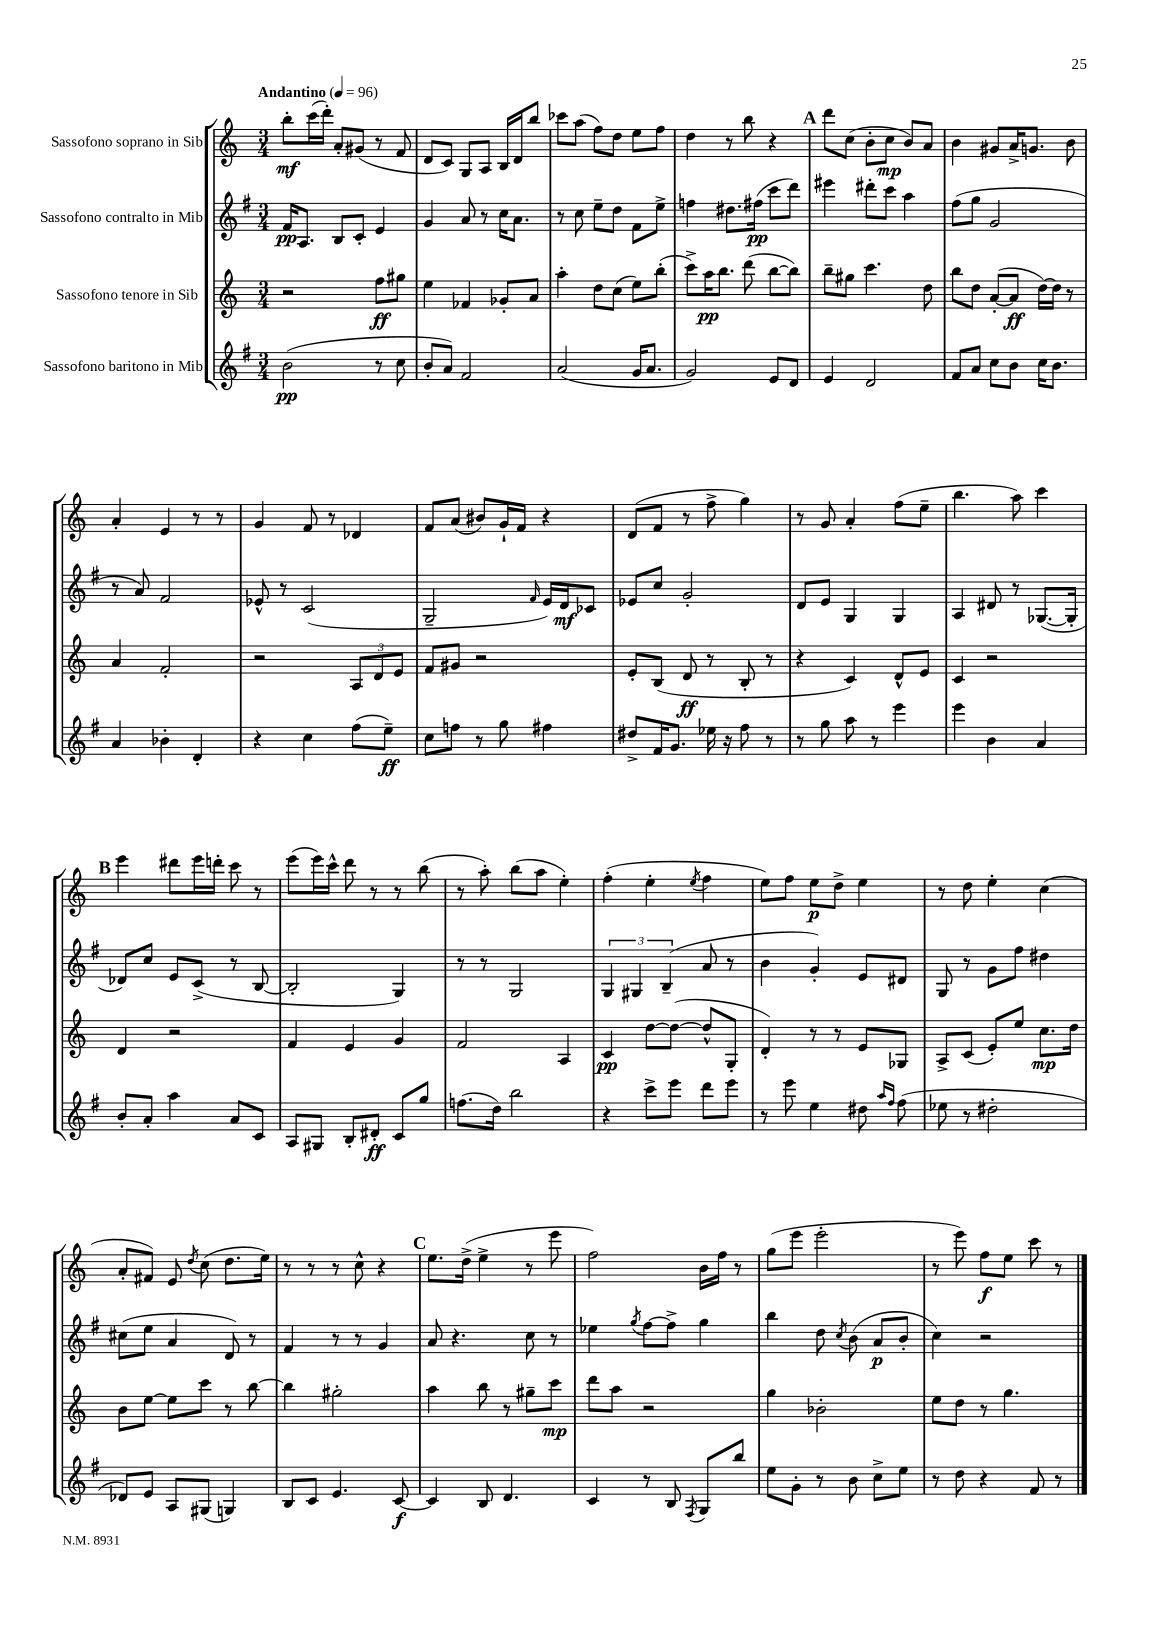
<<
\new StaffGroup <<
\new Staff = "s0" \with { instrumentName = "Sassofono soprano in Sib" } {
    \clef treble \key c \major \numericTimeSignature \time 3/4 \tempo "Andantino" 4 = 96
    \autoBeamOff b''8[-.\mf c'''16( d'''16]-.) a'8[-. gis'8]( r8 f'8 |
    d'8[ c'8]) g8[ a8] b16[ d'16 b''8] |
    ces'''8[ a''8]( f''8[) d''8] e''8[ f''8] |
    d''4 r8 b''8 r4 |
    \mark \markup { \bold "A" } d'''8[ c''8]( b'8[-. c''8]\mp b'8[) a'8] |
    b'4 gis'8[ a'16-> g'8.] b'8 |
    a'4-. e'4 r8 r8 |
    g'4 f'8 r8 des'4 |
    f'8[ a'8]( bis'8[) g'16-! f'16] r4 |
    d'8[( f'8] r8 f''8-> g''4) |
    r8 g'8 a'4-. f''8[( e''8]-- |
    b''4. a''8) c'''4 |
    \mark \markup { \bold "B" } e'''4 dis'''8[ e'''16 d'''16]-. c'''8 r8 |
    e'''8[( e'''16) c'''16]-^ d'''8 r8 r8 b''8( |
    r8 a''8-.) b''8[( a''8] e''4-.) |
    f''4-.( e''4-. \acciaccatura { e''8 } f''4 |
    e''8[) f''8] e''8[\p d''8]-> e''4 |
    r8 d''8 e''4-. c''4( |
    a'8[-. fis'8]) e'8 \acciaccatura { d''8 } c''8( d''8.[ e''16]) |
    r8 r8 r8 c''8-^ r4 |
    \mark \markup { \bold "C" } e''8.[ d''16]->( e''4-> r8 e'''8 |
    f''2) b'16[ f''16] r8 |
    g''8[( e'''8] e'''2-. |
    r8 e'''8) f''8[\f e''8] c'''8 r8 \bar "|." |
}
\new Staff = "s1" \with { instrumentName = "Sassofono contralto in Mib" } {
    \clef treble \key g \major \numericTimeSignature \time 3/4
    \autoBeamOff fis'16[\pp a8.] b8[ c'8]-. e'4 |
    g'4 a'8 r8 c''16[ a'8.] |
    r8 c''8 e''8[-- d''8] fis'8[ e''8]-> |
    f''4 dis''8.[ fis''16]\pp( c'''8[ d'''8]) |
    \mark \markup { \bold "A" } eis'''4 dis'''8[-. c'''8] a''4 |
    fis''8[( g''8] g'2 |
    r8 a'8) fis'2 |
    ees'8-^ r8 c'2( |
    g2-- \grace { fis'16 } e'16[) d'16\mf ces'8] |
    ees'8[ c''8] g'2-. |
    d'8[ e'8] g4 g4 |
    a4 dis'8 r8 ges8.[~( ges16]-. |
    \mark \markup { \bold "B" } des'8[) c''8] e'8[ c'8]->( r8 b8~ |
    b2-. g4) |
    r8 r8 g2 |
    \tuplet 3/2 { g4 gis4 b4--( } a'8 r8 |
    b'4 g'4-.) e'8[ dis'8] |
    g8 r8 g'8[ fis''8] dis''4 |
    cis''8[( e''8] a'4 d'8) r8 |
    fis'4 r8 r8 g'4 |
    \mark \markup { \bold "C" } a'8 r4. c''8 r8 |
    ees''4 \acciaccatura { g''8 } fis''8[~ fis''8]-> g''4 |
    b''4 d''8 \acciaccatura { c''8 } b'8( a'8[\p b'8]-. |
    c''4) r2 \bar "|." |
}
\new Staff = "s2" \with { instrumentName = "Sassofono tenore in Sib" } {
    \clef treble \key c \major \numericTimeSignature \time 3/4
    \autoBeamOff r2 f''8[\ff gis''8] |
    e''4 fes'4 ges'8[-. a'8] |
    a''4-. d''8[ c''8]( e''8[) b''8]-.( |
    c'''8[->) a''16\pp b''8.] d'''8( b''8[~ b''8]) |
    \mark \markup { \bold "A" } b''8[-- gis''8] c'''4. d''8 |
    b''8[ d''8] a'8[~-.( a'8]\ff d''16[~) d''16] r8 |
    a'4 f'2-. |
    r2 \tuplet 3/2 { a8[ d'8 e'8] } |
    f'8[ gis'8] r2 |
    e'8[-. b8]( d'8\ff r8 b8-. r8 |
    r4 c'4) d'8[-^ e'8] |
    c'4 r2 |
    \mark \markup { \bold "B" } d'4 r2 |
    f'4 e'4 g'4 |
    f'2 a4 |
    c'4\pp d''8[~ d''8]~( d''8[-^ g8]-. |
    d'4-.) r8 r8 e'8[ ges8] |
    a8[-> c'8]( e'8[-.) e''8] c''8.[\mp d''16] |
    b'8[ e''8]~ e''8[ c'''8] r8 b''8~ |
    b''4 gis''2-. |
    \mark \markup { \bold "C" } a''4 b''8 r8 gis''8[-- c'''8]\mp |
    d'''8[ a''8] r2 |
    g''4 bes'2-. |
    e''8[ d''8] r8 g''4. \bar "|." |
}
\new Staff = "s3" \with { instrumentName = "Sassofono baritono in Mib" } {
    \clef treble \key g \major \numericTimeSignature \time 3/4
    \autoBeamOff b'2\pp( r8 c''8 |
    b'8[-. a'8]) fis'2 |
    a'2( g'16[ a'8.] |
    g'2) e'8[ d'8] |
    \mark \markup { \bold "A" } e'4 d'2 |
    fis'8[ a'8] c''8[ b'8] c''16[ b'8.] |
    a'4 bes'4-. d'4-. |
    r4 c''4 fis''8[( e''8]--\ff) |
    c''8[ f''8] r8 g''8 fis''4 |
    dis''8[-> fis'16 g'8.] ees''16 r16 fis''8 r8 |
    r8 g''8 a''8 r8 e'''4 |
    e'''4 b'4 a'4 |
    \mark \markup { \bold "B" } b'8[-. a'8]-. a''4 a'8[ c'8] |
    a8[ gis8] b8[-. dis'8]-.\ff c'8[ g''8] |
    f''8.[( d''16]) b''2 |
    r4 c'''8[-> e'''8] d'''8[ e'''8] |
    r8 e'''8 e''4 dis''8 \grace { a''16[ fis''16] } fis''8( |
    ees''8 r8 dis''2-. |
    des'8[) e'8] a8[ gis8]( g4) |
    b8[ c'8] e'4. c'8~\f |
    \mark \markup { \bold "C" } c'4 b8 d'4. |
    c'4 r8 b8 \acciaccatura { fis8 } g8[ b''8] |
    e''8[ g'8]-. r8 b'8 c''8[-> e''8] |
    r8 d''8 r4 fis'8 r8 \bar "|." |
}
>>
>>
\layout { \context { \Score \remove "Bar_number_engraver" } }
